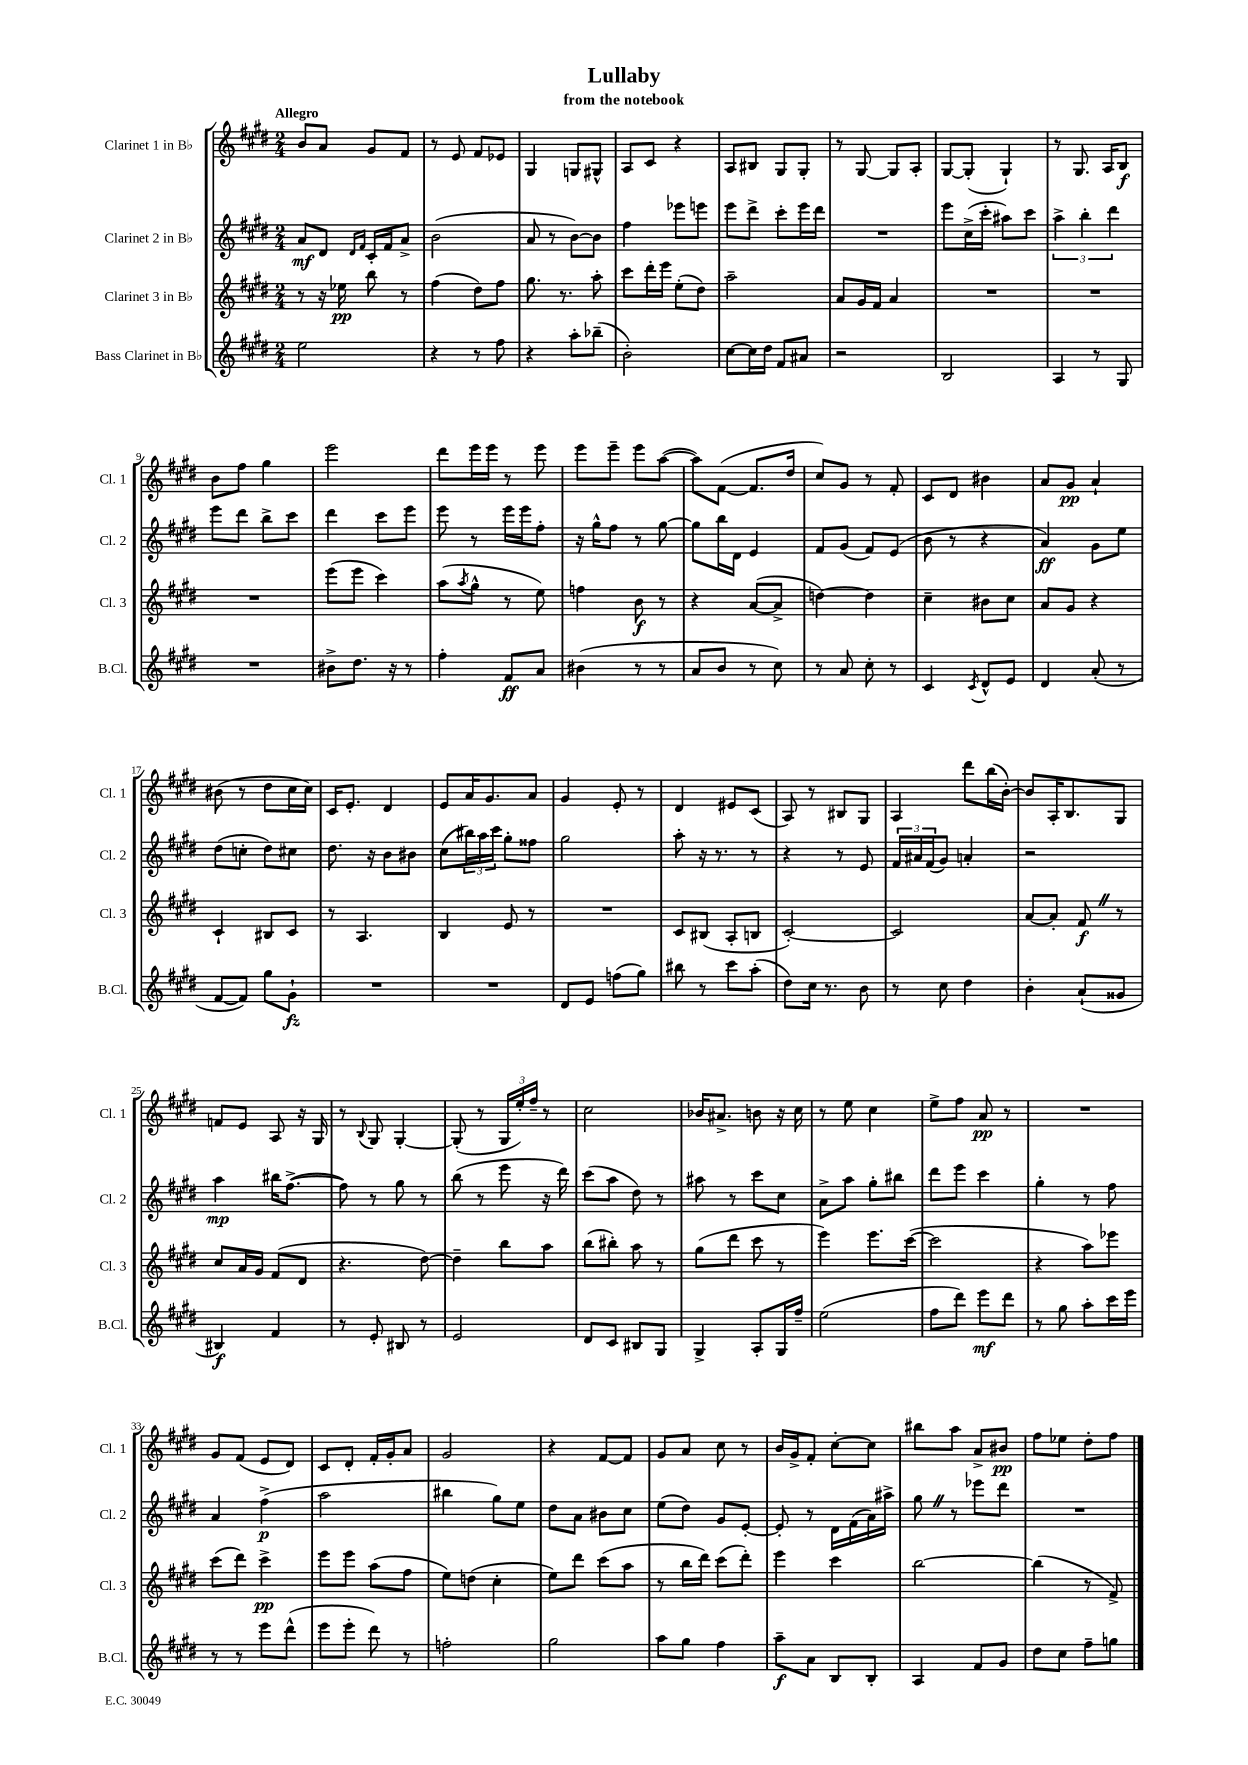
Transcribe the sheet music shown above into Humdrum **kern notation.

**kern	**dynam	**kern	**dynam	**kern	**dynam	**kern	**dynam
*part4	*part4	*part3	*part3	*part2	*part2	*part1	*part1
*staff4	*staff4	*staff3	*staff3	*staff2	*staff2	*staff1	*staff1
*I"Bass Clarinet in B♭	*	*I"Clarinet 3 in B♭	*	*I"Clarinet 2 in B♭	*	*I"Clarinet 1 in B♭	*
*I'B.Cl.	*	*I'Cl. 3	*	*I'Cl. 2	*	*I'Cl. 1	*
*clefG2	*	*clefG2	*	*clefG2	*	*clefG2	*
*k[f#c#g#d#]	*	*k[f#c#g#d#]	*	*k[f#c#g#d#]	*	*k[f#c#g#d#]	*
*M2/4	*	*M2/4	*	*M2/4	*	*M2/4	*
=1	=1	=1	=1	=1	=1	=1	=1
!	!	!	!	!	!	!LO:TX:a:B:t=Allegro	!
2ee\	.	8r	.	8a/L	mf	8b/L	.
.	.	16r	.	8d#/J	.	8a/J	.
.	.	16ee-X\	pp	.	.	.	.
.	.	.	.	16qqd#/LL	.	.	.
.	.	.	.	16qqf#/JJ	.	.	.
.	.	8bb\	.	16c#'/LL	.	8g#/L	.
.	.	.	.	16f#/J	.	.	.
.	.	8r	.	8a^/J	.	8f#/J	.
=2	=2	=2	=2	=2	=2	=2	=2
4r	.	(4ff#\	.	(2b\	.	8r	.
.	.	.	.	.	.	8e/	.
8r	.	8dd#\L)	.	.	.	8f#/L	.
8ff#\	.	8ff#\J	.	.	.	8e-X/J	.
=3	=3	=3	=3	=3	=3	=3	=3
4r	.	8.gg#\	.	8a/	.	4G#/	.
.	.	.	.	8r	.	.	.
.	.	8.r	.	.	.	.	.
8aa'\L	.	.	.	[8b\L)	.	8Gn/L	.
(8bb-X~\J	.	8aa'\	.	8b\J]	.	8G#X^^/J	.
=4	=4	=4	=4	=4	=4	=4	=4
2b'\)	.	8ccc#\L	.	4ff#\	.	8A/L	.
.	.	16ddd#'\L	.	.	.	8c#/J	.
.	.	16eee\JJ	.	.	.	.	.
.	.	(8ee'\L	.	8eee-X\L	.	4r	.
.	.	8dd#\J)	.	8eeen\J	.	.	.
=5	=5	=5	=5	=5	=5	=5	=5
[8cc#\L	.	2aa~\	.	8eee\L	.	8A/L	.
16cc#\L]	.	.	.	8ddd#^\J	.	8B#X/J	.
16dd#\JJ	.	.	.	.	.	.	.
8f#/L	.	.	.	8ccc#'\L	.	8G#/L	.
8a#X/J	.	.	.	16eee\L	.	8G#'/J	.
.	.	.	.	16ddd#\JJ	.	.	.
=6	=6	=6	=6	=6	=6	=6	=6
2r	.	8a/L	.	2r	.	8r	.
.	.	16g#/L	.	.	.	[8G#/	.
.	.	16f#/JJ	.	.	.	.	.
.	.	4a/	.	.	.	8G#/L]	.
.	.	.	.	.	.	8A'/J	.
=7	=7	=7	=7	=7	=7	=7	=7
2B/	.	2r	.	8eee\L	.	[8G#/L	.
.	.	.	.	(16cc#^\L	.	(8G#'/J]	.
.	.	.	.	16ccc#'\JJ	.	.	.
.	.	.	.	8aa#X\L)	.	4G#`/)	.
.	.	.	.	8ccc#\J	.	.	.
=8	=8	=8	=8	=8	=8	=8	=8
4A/	.	2r	.	6aa^\	.	8r	.
.	.	.	.	.	.	8.G#/	.
.	.	.	.	6bb'\	.	.	.
8r	.	.	.	.	.	.	.
.	.	.	.	.	.	16A/KL	.
.	.	.	.	6ddd#\	.	.	.
8G#/	.	.	.	.	.	8B/J	f
!!LO:LB:g=z
=9	=9	=9	=9	=9	=9	=9	=9
2r	.	2r	.	8eee\L	.	8b\L	.
.	.	.	.	8ddd#\J	.	8ff#\J	.
.	.	.	.	8bb^\L	.	4gg#\	.
.	.	.	.	8ccc#\J	.	.	.
=10	=10	=10	=10	=10	=10	=10	=10
8b#X^\L	.	(8eee\L	.	4ddd#\	.	2eee\	.
8.dd#\J	.	8eee\J	.	.	.	.	.
.	.	4ccc#\)	.	8ccc#\L	.	.	.
16r	.	.	.	.	.	.	.
8r	.	.	.	8eee\J	.	.	.
=11	=11	=11	=11	=11	=11	=11	=11
4ff#'\	.	(8aa\L	.	8eee\	.	8ddd#\L	.
.	.	8qaa/	.	.	.	.	.
.	.	8gg#^^\J	.	8r	.	16eee\L	.
.	.	.	.	.	.	16eee\JJ	.
8f#/L	ff	8r	.	16eee\LL	.	8r	.
.	.	.	.	16eee\J	.	.	.
8a/J	.	8ee\)	.	8ff#'\J	.	8eee\	.
=12	=12	=12	=12	=12	=12	=12	=12
(4b#X\	.	4ffn\	.	16r	.	8eee\L	.
.	.	.	.	16gg#^^\KL	.	.	.
.	.	.	.	8ff#\J	.	8eee~\J	.
8r	.	8b\	f	8r	.	8eee\L	.
8r	.	8r	.	[8gg#\	.	([8aa\J	.
=13	=13	=13	=13	=13	=13	=13	=13
8a/L	.	4r	.	8gg#\L]	.	8aa\L])	.
8b/J	.	.	.	16bb\L	.	([8f#\J	.
.	.	.	.	16d#\JJ	.	.	.
8r	.	([8a/L	.	4e/	.	8.f#/L]	.
8cc#\)	.	8a^/J]	.	.	.	.	.
.	.	.	.	.	.	16dd#/Jk	.
=14	=14	=14	=14	=14	=14	=14	=14
8r	.	[4ddn\)	.	8f#/L	.	8cc#/L)	.
8a/	.	.	.	(8g#/J	.	8g#/J	.
8cc#'\	.	4dd\]	.	8f#/L)	.	8r	.
8r	.	.	.	(8e/J	.	8f#'/	.
=15	=15	=15	=15	=15	=15	=15	=15
4c#/	.	4cc#~\	.	8b\	.	8c#/L	.
.	.	.	.	8r	.	8d#/J	.
8qc#/	.	.	.	.	.	.	.
8d#^^/L	.	8b#X\L	.	4r	.	4b#X\	.
8e/J	.	8cc#\J	.	.	.	.	.
=16	=16	=16	=16	=16	=16	=16	=16
4d#/	.	8a/L	.	4a/)	ff	8a/L	.
.	.	8g#/J	.	.	.	8g#/J	pp
(8a'/	.	4r	.	8g#\L	.	4a`/	.
8r	.	.	.	8ee\J	.	.	.
!!LO:LB:g=z
=17	=17	=17	=17	=17	=17	=17	=17
[8f#/L	.	4c#`/	.	(8dd#\L	.	(8b#X\	.
8f#/J])	.	.	.	8ccn'\J	.	8r	.
8gg#\L	.	8B#X/L	.	8dd#\L)	.	8dd#\L	.
8g#`\J	fz	8c#/J	.	8cc#X\J	.	16cc#\L	.
.	.	.	.	.	.	16cc#\JJ)	.
=18	=18	=18	=18	=18	=18	=18	=18
2r	.	8r	.	8.dd#\	.	16c#/KL	.
.	.	.	.	.	.	8.e'/J	.
.	.	4.A/	.	.	.	.	.
.	.	.	.	16r	.	.	.
.	.	.	.	8b\L	.	4d#/	.
.	.	.	.	8b#X\J	.	.	.
=19	=19	=19	=19	=19	=19	=19	=19
2r	.	4B/	.	(8cc#\L	.	8e/L	.
.	.	.	.	24bb#X\L)	.	16a/K	.
.	.	.	.	24aa\	.	.	.
.	.	.	.	.	.	8.g#/	.
.	.	.	.	24ccc#\JJ	.	.	.
.	.	8e/	.	8gg#'\L	.	.	.
.	.	8r	.	8ff##X\J	.	8a/J	.
=20	=20	=20	=20	=20	=20	=20	=20
8d#/L	.	2r	.	2gg#\	.	4g#/	.
8e/J	.	.	.	.	.	.	.
(8ffn\L	.	.	.	.	.	8e'/	.
8gg#\J)	.	.	.	.	.	8r	.
=21	=21	=21	=21	=21	=21	=21	=21
8bb#X\	.	8c#/L	.	8aa'\	.	4d#/	.
8r	.	(8B#X/J	.	16r	.	.	.
.	.	.	.	8.r	.	.	.
8ccc#\L	.	8A'/L	.	.	.	8e#X/L	.
(8aa'\J	.	8Bn/J	.	8r	.	(8c#/J	.
=22	=22	=22	=22	=22	=22	=22	=22
8dd#\L)	.	[2c#'/)	.	4r	.	8A/)	.
16cc#\Jk	.	.	.	.	.	8r	.
8.r	.	.	.	.	.	.	.
.	.	.	.	8r	.	8B#X/L	.
8b\	.	.	.	8e/	.	8G#/J	.
=23	=23	=23	=23	=23	=23	=23	=23
8r	.	2c#/]	.	24f#/LL	.	4A/	.
.	.	.	.	24a#X/	.	.	.
.	.	.	.	(24f#/J	.	.	.
8cc#\	.	.	.	8g#/J)	.	.	.
4dd#\	.	.	.	4an'/	.	8ddd#\L	.
.	.	.	.	.	.	(16bb\L	.
.	.	.	.	.	.	[16b'\JJ)	.
=24	=24	=24	=24	=24	=24	=24	=24
4b'\	.	[8a/L	.	2r	.	8b/L]	.
.	.	8a'/J]	.	.	.	16A'/K	.
.	.	.	.	.	.	8.B/	.
(8a`/L	.	8f#Z/	f	.	.	.	.
8g##X/J	.	8r	.	.	.	8G#/J	.
!!LO:LB:g=z
=25	=25	=25	=25	=25	=25	=25	=25
4B#X/)	f	8cc#/L	.	4aa\	mp	8fn/L	.
.	.	16a/L	.	.	.	8e/J	.
.	.	16g#/JJ	.	.	.	.	.
4f#/	.	(8f#/L	.	16bb#X\KL	.	8A/	.
.	.	.	.	([8.ff#^\J	.	.	.
.	.	8d#/J	.	.	.	16r	.
.	.	.	.	.	.	16G#/	.
=26	=26	=26	=26	=26	=26	=26	=26
8r	.	4.r	.	8ff#\])	.	8r	.
.	.	.	.	.	.	8qqB/	.
8e'/	.	.	.	8r	.	8G#/	.
8B#X/	.	.	.	8gg#\	.	[4G#'/	.
8r	.	[8dd#\)	.	8r	.	.	.
=27	=27	=27	=27	=27	=27	=27	=27
2e/	.	4dd#~\]	.	(8bb\	.	(8G#'/]	.
.	.	.	.	8r	.	8r	.
.	.	8bb\L	.	8eee\	.	24G#/LL	.
.	.	.	.	.	.	24ee'/)	.
.	.	.	.	.	.	24ff#~/JJ	.
.	.	8aa\J	.	16r	.	8r	.
.	.	.	.	16ddd#\)	.	.	.
=28	=28	=28	=28	=28	=28	=28	=28
8d#/L	.	(8bb\L	.	(8ccc#\L	.	2cc#\	.
8c#/J	.	8bb#X'\J)	.	8aa\J	.	.	.
8B#X/L	.	8aa\	.	8dd#\)	.	.	.
8G#/J	.	8r	.	8r	.	.	.
=29	=29	=29	=29	=29	=29	=29	=29
4G#^/	.	(8gg#\L	.	8aa#X\	.	16b-X/KL	.
.	.	.	.	.	.	8.a#X^/J	.
.	.	8ddd#\J	.	8r	.	.	.
8A'/L	.	8ccc#\	.	8ccc#\L	.	8bn\	.
16G#/L	.	8r	.	8cc#\J	.	16r	.
16ff#~/JJ	.	.	.	.	.	16cc#\	.
=30	=30	=30	=30	=30	=30	=30	=30
(2ee\	.	4eee\)	.	8a^\L	.	8r	.
.	.	.	.	8aa\J	.	8ee\	.
.	.	8.eee\L	.	8gg#'\L	.	4cc#\	.
.	.	.	.	8bb#X\J	.	.	.
.	.	([16ccc#\Jk	.	.	.	.	.
=31	=31	=31	=31	=31	=31	=31	=31
8ff#\L	.	2ccc#\]	.	8ddd#\L	.	8ee^\L	.
8ddd#\J)	.	.	.	8eee\J	.	8ff#\J	.
8eee\L	mf	.	.	4ccc#\	.	8a/	pp
8ddd#\J	.	.	.	.	.	8r	.
=32	=32	=32	=32	=32	=32	=32	=32
8r	.	4r	.	4gg#'\	.	2r	.
8gg#\	.	.	.	.	.	.	.
8aa'\L	.	8aa\L)	.	8r	.	.	.
16ccc#\L	.	8eee-X\J	.	8ff#\	.	.	.
16eee\JJ	.	.	.	.	.	.	.
!!LO:LB:g=z
=33	=33	=33	=33	=33	=33	=33	=33
8r	.	(8ccc#\L	.	4a/	.	8g#/L	.
8r	.	8ddd#\J)	.	.	.	(8f#/J	.
8eee\L	.	4ccc#^\	pp	(4ff#^\	p	8e/L	.
(8ddd#^^\J	.	.	.	.	.	8d#/J)	.
=34	=34	=34	=34	=34	=34	=34	=34
8eee\L	.	8eee\L	.	2aa\	.	8c#/L	.
8eee'\J	.	8eee\J	.	.	.	8d#'/J	.
8ddd#\)	.	(8aa\L	.	.	.	16f#'/LL	.
.	.	.	.	.	.	16g#'/J	.
8r	.	8ff#\J	.	.	.	8a/J	.
=35	=35	=35	=35	=35	=35	=35	=35
2ffn'\	.	8ee\L)	.	4bb#X\	.	2g#/	.
.	.	(8ddn\J	.	.	.	.	.
.	.	4cc#'\	.	8gg#\L)	.	.	.
.	.	.	.	8ee\J	.	.	.
=36	=36	=36	=36	=36	=36	=36	=36
2gg#\	.	8ee\L)	.	8dd#\L	.	4r	.
.	.	8ddd#\J	.	8a\J	.	.	.
.	.	(8ccc#\L	.	8b#X\L	.	[8f#/L	.
.	.	8aa\J	.	8cc#\J	.	8f#/J]	.
=37	=37	=37	=37	=37	=37	=37	=37
8aa\L	.	8r	.	(8ee\L	.	8g#/L	.
8gg#\J	.	16bb\LL	.	8dd#\J)	.	8a/J	.
.	.	16ddd#\JJ)	.	.	.	.	.
4ff#\	.	(8ccc#\L	.	8g#/L	.	8cc#\	.
.	.	8ddd#'\J)	.	[8e'/J	.	8r	.
=38	=38	=38	=38	=38	=38	=38	=38
8aa~\L	f	4eee\	.	8e'/]	.	16b/LL	.
.	.	.	.	.	.	16g#^/J	.
8a\J	.	.	.	8r	.	8f#'/J	.
8B/L	.	4ccc#\	.	16d#\LL	.	[8cc#'\L	.
.	.	.	.	(16f#\	.	.	.
8B'/J	.	.	.	16a\)	.	8cc#\J]	.
.	.	.	.	16aa#X^\JJ	.	.	.
=39	=39	=39	=39	=39	=39	=39	=39
4A/	.	[2bb\	.	8gg#Z\	.	8bb#X\L	.
.	.	.	.	8r	.	8aa\J	.
8f#/L	.	.	.	8eee-X\L	.	8a^/L	.
8g#/J	.	.	.	8ddd#\J	.	8b#X/J	pp
=40	=40	=40	=40	=40	=40	=40	=40
8dd#\L	.	(4bb\]	.	2r	.	8ff#\L	.
8cc#\J	.	.	.	.	.	8ee-X\J	.
8ff#~\L	.	8r	.	.	.	8dd#'\L	.
8ggn\J	.	8f#^/)	.	.	.	8ff#\J	.
==	==	==	==	==	==	==	==
*-	*-	*-	*-	*-	*-	*-	*-
